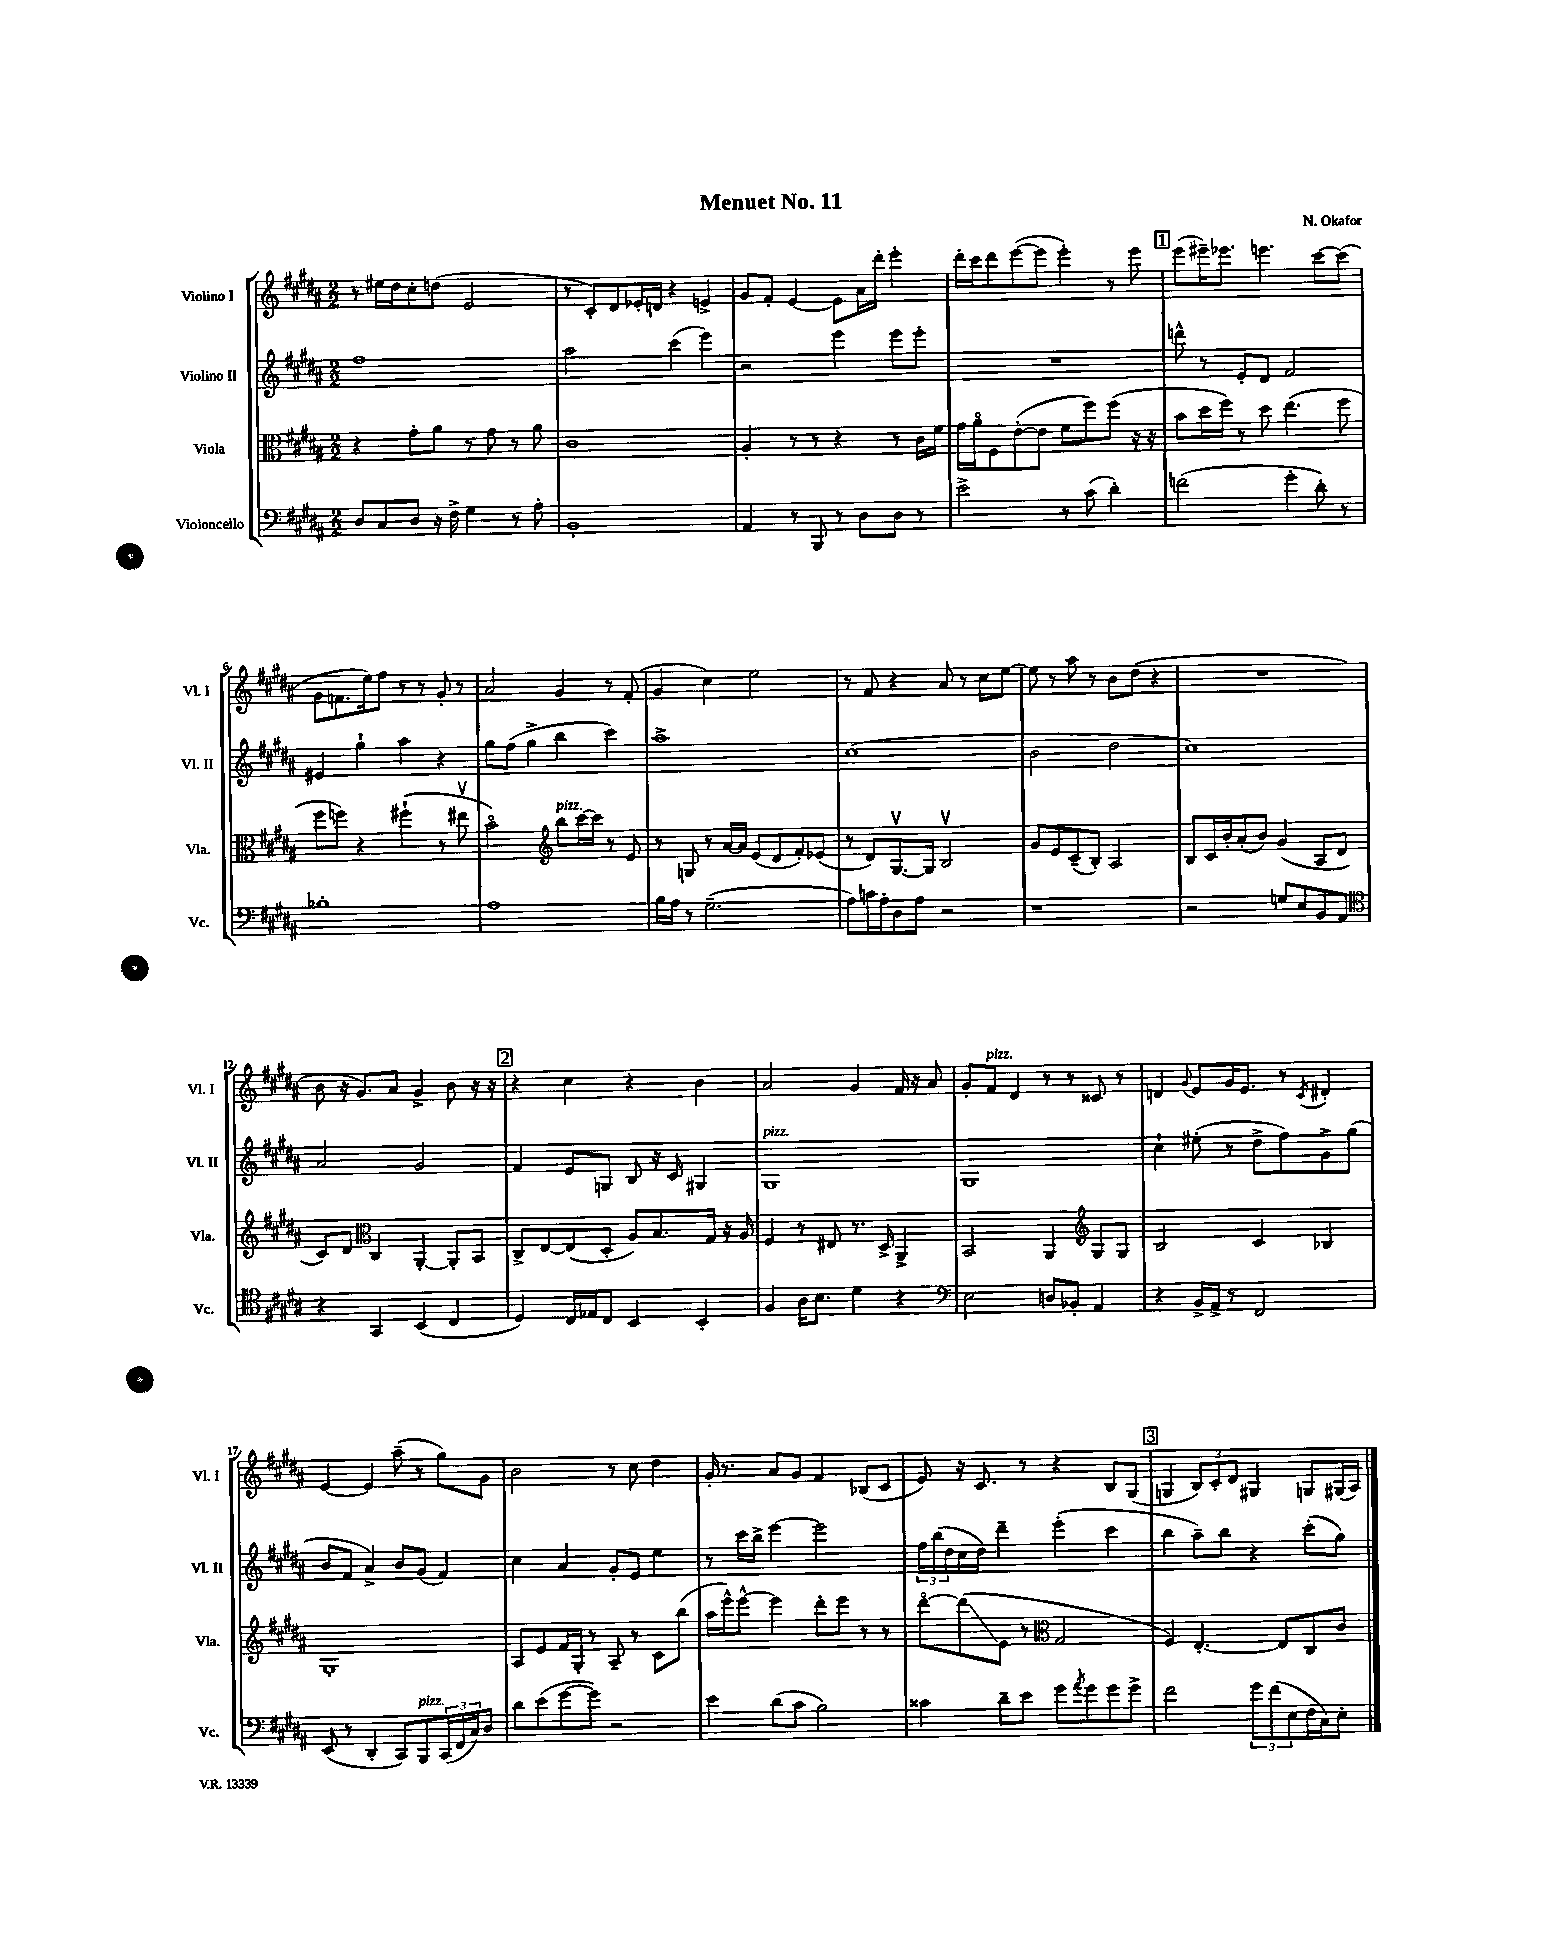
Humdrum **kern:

**kern	**kern	**kern	**kern
*staff4	*staff3	*staff2	*staff1
*clefF4	*clefC3	*clefG2	*clefG2
*k[f#c#g#d#a#]	*k[f#c#g#d#a#]	*k[f#c#g#d#a#]	*k[f#c#g#d#a#]
*M2/2	*M2/2	*M2/2	*M2/2
8D#	4r	1ff#	8r
8C#	.	.	16ee#
.	.	.	16dd#
8D#	8g#'	.	8cc#'
16r	8a#	.	(8dd
16F#^	.	.	.
4G#	8r	.	2e
.	8g#	.	.
8r	8r	.	.
8A#'	8a#	.	.
=	=	=	=
1BB'	1c#	2aa#	8r
.	.	.	8c#')
.	.	.	8d#
.	.	.	16e-'
.	.	.	16d
.	.	(4ccc#	4r
.	.	4eee)	4e^
=	=	=	=
4AA#	4A#'	2r	8g#
.	.	.	8f#'
8r	8r	.	[4e
8BBB	8r	.	.
8r	4r	4eee	8e]
8D#	.	.	16a#
.	.	.	16ddd#'
8D#	8r	8eee	4eee'
8r	16c#	8eee'	.
.	16f#	.	.
=	=	=	=
2e^	16g#	1r	16ddd#'
.	16a#o	.	16ccc#
.	8F#	.	8ddd#
.	([8e'	.	([8eee
.	8e]	.	8eee]
8r	8f#	.	4eee')
(8c#	8ff#)	.	.
4d#')	(8ff#	.	8r
.	16r	.	8eee
.	16r	.	.
=	=	=	=
(2f	8b	8ddd^^	(8eee
.	16dd#	8r	16eee#~)
.	16ff#)	.	8.eee-
.	8r	8e'	.
.	8dd#	8d#	4.eee
4g#'	(4.ee	2f#	.
8d#')	.	.	[8ccc#
8r	8ff#	.	(8ccc#]
=	=	=	=
1B-'	8ff#	4e#	8g#
.	8ff)	.	8.f
.	4r	4gg#`	.
.	.	.	16ee)
.	.	.	8ff#
.	(4ff#`	4aa#	8r
.	.	.	8r
.	8r	4r	8g#'
.	8ee#v	.	8r
=	=	=	=
1A#	2bo)	8gg#	2a#
.	.	(8ff#	.
.	.	4gg#^	.
*	*clefG2	*	*
.	8bb	4bb	4g#
.	[16ccc#	.	.
.	16ccc#]	.	.
.	8r	4ccc#)	8r
.	8e	.	(8f#'
=	=	=	=
16B	8r	1aa#^	4g#
16A#	.	.	.
8r	8G	.	.
(2.G#~	8r	.	4cc#)
.	[16a#	.	.
.	16a#]	.	.
.	(8e	.	2ee
.	8d#	.	.
.	8f#')	.	.
.	(8e-	.	.
=	=	=	=
8A#)	8r	(1cc#	8r
16c	8d#)	.	8f#
16A#'	.	.	.
8D#	[8.G#v	.	4r
8A#	.	.	.
.	16G#]	.	.
2r	2Bv	.	8a#
.	.	.	8r
.	.	.	8cc#
.	.	.	[8ee
=	=	=	=
1r	8g#	2b	8ee]
.	8e	.	8r
.	(8c#~	.	8aa#
.	8B')	.	8r
.	2A#	2dd#	8b
.	.	.	(8dd#
.	.	.	4r
=	=	=	=
2r	8B	1cc#)	1r
.	16c#	.	.
.	16b'	.	.
.	(8a#'	.	.
.	8b)	.	.
8G	(4g#	.	.
8E	.	.	.
8BB	8A#	.	.
8AA#	8d#	.	.
=	=	=	=
*clefC4	*	*	*
4r	8c#)	2a#	8b
.	8d#	.	16r
.	.	.	8.g#)
*	*clefC3	*	*
4GG#	4C#	.	.
.	.	.	8a#
(4BB	[4AA#'	2g#	4g#^
4C#	8AA#']	.	8b
.	8BB	.	16r
.	.	.	16r
=	=	=	=
4D#)	8C#^	4f#	4r
.	[8E	.	.
16C#	(8E]	8e	4cc#
16E-	.	.	.
8C#	8D#'	8G	.
4BB	8A#)	8B	4r
.	8.B	16r	.
.	.	16c#	.
4BB'	.	4G#	4b
.	16G#	.	.
.	16r	.	.
.	16A#	.	.
=	=	=	=
4F#	4F#	1G#	2a#
16A#	8r	.	.
8.B	.	.	.
.	8E#	.	.
4d#	8.r	.	4g#
.	16D#^	.	.
4r	4AA#^	.	16f#
.	.	.	16r
.	.	.	8a#
=	=	=	=
*clefF4	*	*	*
2E	2BB	1G#	8g#'
.	.	.	8f#
.	.	.	4d#
8D	4AA#	.	8r
8BB-'	.	.	8r
*	*clefG2	*	*
4AA#	8G#	.	8c##
.	8G#	.	8r
=	=	=	=
4r	2B	4cc#`	4d
.	.	.	8qqg#
16BB^	.	(8ee#'	8e
16AA#^	.	.	.
8r	.	8r	16g#
.	.	.	8.e
2FF#	4c#	8dd#^	.
.	.	8ff#)	8r
.	.	.	8qc#
.	4B-	8g#^	4d#'
.	.	(8gg#	.
=	=	=	=
(8EE	1G#'	8b	[4e
8r	.	8f#	.
4DD#'	.	4a#^)	4e]
8CC#)	.	8b	(8aa#~
8BBB	.	(8g#	8r
(24CC#	.	4f#)	8gg#)
24FF#	.	.	.
24C#)	.	.	.
8D#	.	.	8g#
=	=	=	=
8d#	8A#	4cc#	2b
(8e	8e	.	.
[8g#	16f#	4a#	.
.	16G#'	.	.
8g#])	8r	.	.
2r	8A#~	8g#'	8r
.	8r	8e	8cc#
.	8c#	4ee	4dd#
.	(8bb	.	.
=	=	=	=
4e	16aa#	8r	16g#'
.	16eee^^)	.	8.r
.	[8eee^^	16ccc#	.
.	.	16bb^	.
(8d#	4eee]	[4eee	8a#
8c#	.	.	8g#
2B)	8ddd#'	2eee]	4f#
.	8eee	.	.
.	8r	.	(8B-
.	8r	.	8c#
=	=	=	=
4c##	[8ddd#o	24ff#	8e)
.	.	(24bb	.
.	.	24dd#	.
.	(8ddd#]	16cc#	16r
.	.	16dd#)	8.c#
8d#~	8e	4ddd#~	.
8e	8r	.	8r
*	*clefC3	*	*
8g#	2G#	(4eee'	4r
8qa#	.	.	.
8g#	.	.	.
8g#	.	4ccc#	8B
8g#^	.	.	(8G#
=	=	=	=
2f#	4F#)	4bb	4G
.	[4.E'	8aa#~)	12B)
.	.	.	12c#'
.	.	8bb	.
.	.	.	12d#
12g#	.	4r	4G#
(12f#	.	.	.
.	8E]	.	.
12E	.	.	.
16F#	8C#	(8ccc#'	8G
16C#)	.	.	.
8E'	8c#	8gg#)	(16G#
.	.	.	16A#)
==	==	==	==
*-	*-	*-	*-
